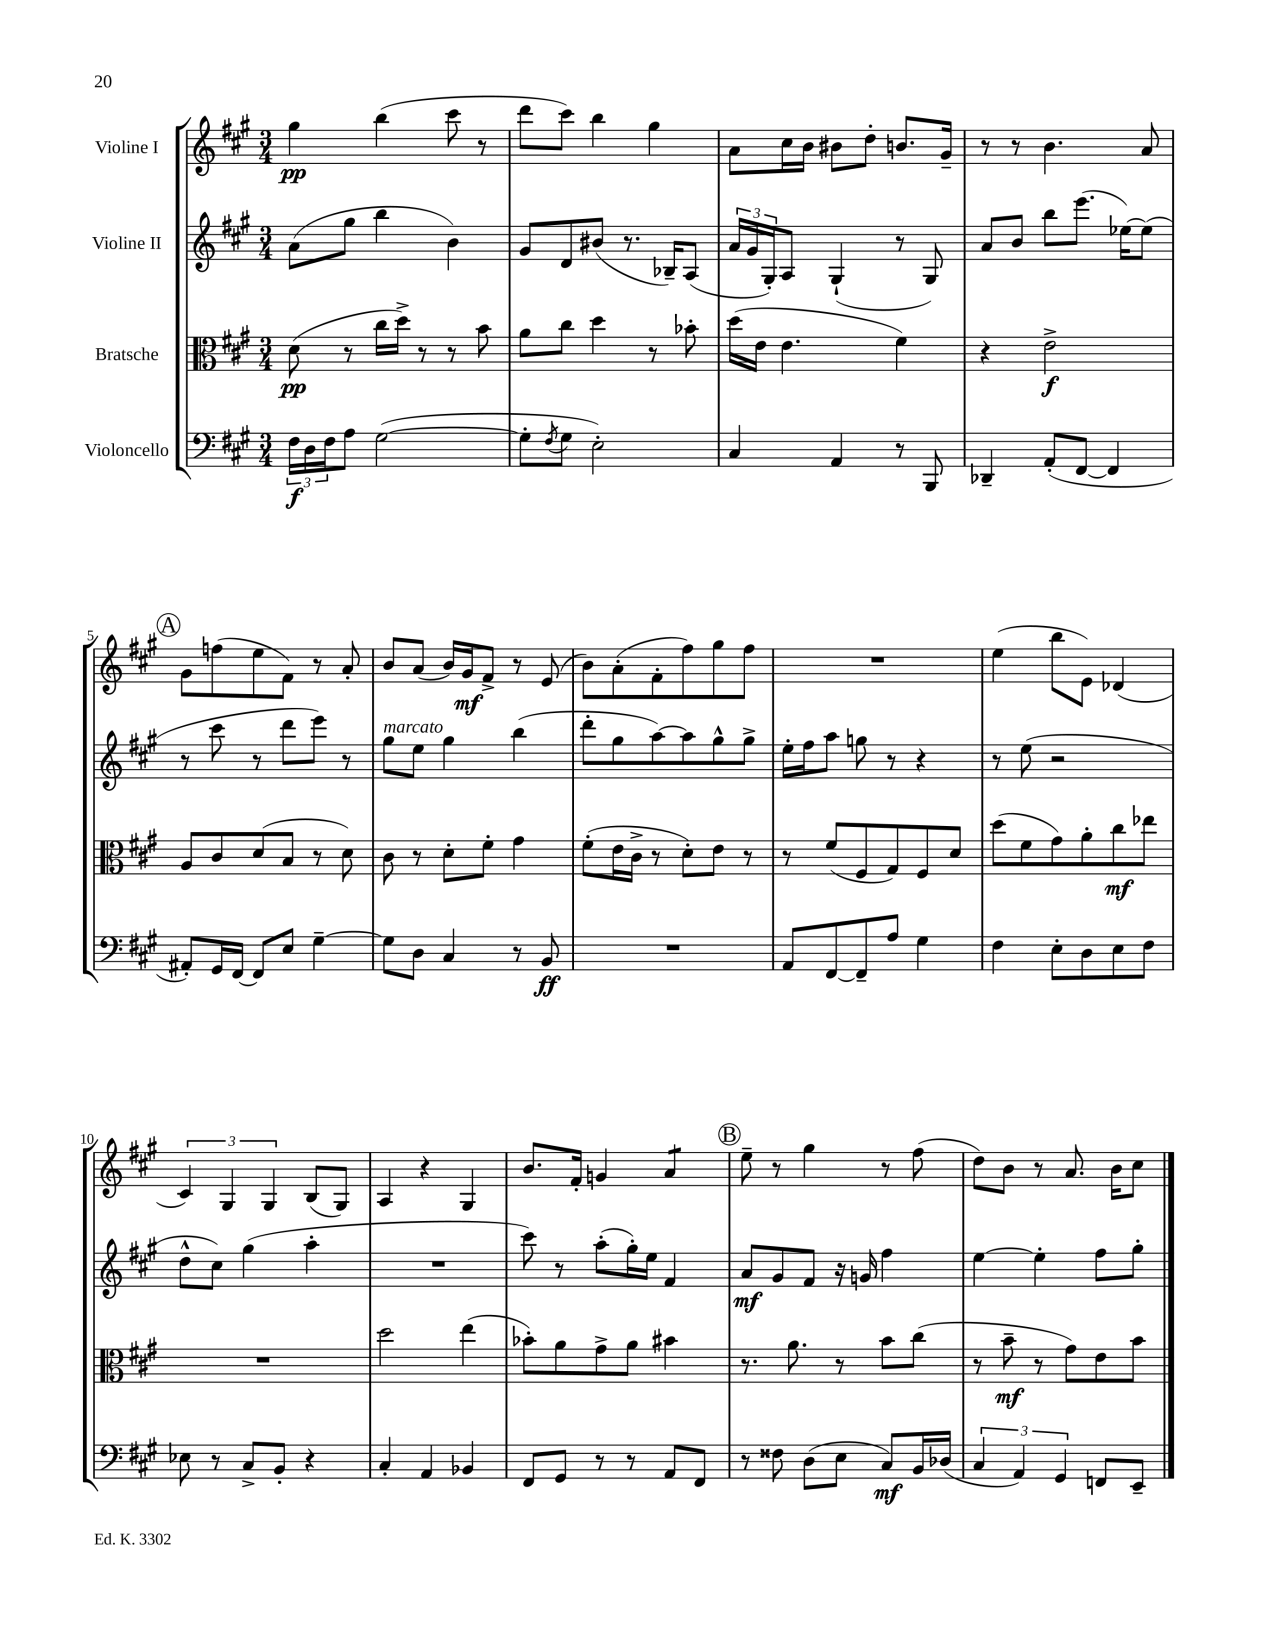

**kern	**dynam	**kern	**dynam	**kern	**dynam	**kern	**dynam
*part4	*part4	*part3	*part3	*part2	*part2	*part1	*part1
*staff4	*staff4	*staff3	*staff3	*staff2	*staff2	*staff1	*staff1
*I"Violoncello	*	*I"Bratsche	*	*I"Violine II	*	*I"Violine I	*
*clefF4	*	*clefC3	*	*clefG2	*	*clefG2	*
*k[f#c#g#]	*	*k[f#c#g#]	*	*k[f#c#g#]	*	*k[f#c#g#]	*
*M3/4	*	*M3/4	*	*M3/4	*	*M3/4	*
=1	=1	=1	=1	=1	=1	=1	=1
24F#\LL	f	(8d\	pp	(8a\L	.	4gg#\	pp
24D\	.	.	.	.	.	.	.
24F#\J	.	.	.	.	.	.	.
8A\J	.	8r	.	8gg#\J	.	.	.
([2G#\	.	16cc#\LL	.	4bb\	.	(4bb\	.
.	.	16dd^\JJ)	.	.	.	.	.
.	.	8r	.	.	.	.	.
.	.	8r	.	4b\)	.	8ccc#\	.
.	.	8b\	.	.	.	8r	.
=2	=2	=2	=2	=2	=2	=2	=2
8G#'\L]	.	8a\L	.	8g#/L	.	8ddd\L	.
8qF#/	.	.	.	.	.	.	.
8G#\J	.	8cc#\J	.	8d/	.	8ccc#\J)	.
2E'\)	.	4dd\	.	(8b#X/J	.	4bb\	.
.	.	.	.	8.r	.	.	.
.	.	8r	.	.	.	4gg#\	.
.	.	.	.	16B-X~/KL)	.	.	.
.	.	8b-X'\	.	(8A/J	.	.	.
=3	=3	=3	=3	=3	=3	=3	=3
4C#/	.	(16dd\LL	.	24a/LL	.	8a\L	.
.	.	.	.	24g#/	.	.	.
.	.	16e\JJ	.	.	.	.	.
.	.	.	.	24G#'/J)	.	.	.
.	.	4.e\	.	8A/J	.	16cc#\L	.
.	.	.	.	.	.	16b\JJ	.
4AA/	.	.	.	(4G#`/	.	8b#X\L	.
.	.	.	.	.	.	8dd'\J	.
8r	.	4f#\)	.	8r	.	8.bn/L	.
8BBB/	.	.	.	8G#/)	.	.	.
.	.	.	.	.	.	16g#~/Jk	.
=4	=4	=4	=4	=4	=4	=4	=4
4DD-X~/	.	4r	.	8a/L	.	8r	.
.	.	.	.	8b/J	.	8r	.
(8AA'/L	.	2e^\	f	8bb\L	.	4.b\	.
[8FF#/J	.	.	.	(8.eee\J	.	.	.
4FF#/]	.	.	.	.	.	.	.
.	.	.	.	[16ee-X\KL)	.	.	.
.	.	.	.	(8ee-\J]	.	8a/	.
!!LO:LB:g=z
!!LO:REH:place=s1:t=A
=5	=5	=5	=5	=5	=5	=5	=5
8AA#X'/L)	.	8A/L	.	8r	.	8g#\L	.
16GG#/L	.	8c#/	.	8ccc#\	.	(8ffn\	.
[16FF#/JJ	.	.	.	.	.	.	.
8FF#/L]	.	(8d/	.	8r	.	8ee\	.
8E/J	.	8B/J	.	8ddd\L	.	8f#\J)	.
[4G#~\	.	8r	.	8eee\J)	.	8r	.
.	.	8d\)	.	8r	.	8a'/	.
=6	=6	=6	=6	=6	=6	=6	=6
!	!	!	!	!LO:TX:a:i:t=marcato	!	!	!
8G#\L]	.	8c#\	.	8gg#\L	.	8b/L	.
8D\J	.	8r	.	8ee\J	.	(8a/J	.
4C#/	.	8d'\L	.	4gg#\	.	16b/LL)	.
.	.	.	.	.	.	16g#/J	mf
.	.	8f#'\J	.	.	.	8f#^/J	.
8r	.	4g#\	.	(4bb\	.	8r	.
8BB/	ff	.	.	.	.	(8e/	.
=7	=7	=7	=7	=7	=7	=7	=7
2.r	.	(8f#'\L	.	8ddd'\L	.	8b\L)	.
.	.	16e\L	.	8gg#\	.	(8a'\	.
.	.	16c#^\JJ	.	.	.	.	.
.	.	8r	.	[8aa\)	.	8f#'\	.
.	.	8d'\L)	.	8aa\]	.	8ff#\)	.
.	.	8e\J	.	8gg#^^\	.	8gg#\	.
.	.	8r	.	8gg#^\J	.	8ff#\J	.
=8	=8	=8	=8	=8	=8	=8	=8
8AA/L	.	8r	.	16ee'\LL	.	2.r	.
.	.	.	.	16ff#\J	.	.	.
[8FF#/	.	(8f#/L	.	8aa\J	.	.	.
8FF#~/]	.	8F#/	.	8ggn\	.	.	.
8A/J	.	8G#/)	.	8r	.	.	.
4G#\	.	8F#/	.	4r	.	.	.
.	.	8d/J	.	.	.	.	.
=9	=9	=9	=9	=9	=9	=9	=9
4F#\	.	(8dd\L	.	8r	.	(4ee\	.
.	.	8f#\	.	(8ee\	.	.	.
8E'\L	.	8g#\)	.	2r	.	8bb\L	.
8D\	.	8a'\	.	.	.	8e\J)	.
8E\	.	8cc#\	mf	.	.	(4d-X/	.
8F#\J	.	8ee-X\J	.	.	.	.	.
!!LO:LB:g=z
=10	=10	=10	=10	=10	=10	=10	=10
8E-X\	.	2.r	.	8dd^^\L	.	6c#/)	.
8r	.	.	.	8cc#\J)	.	.	.
.	.	.	.	.	.	6G#/	.
8C#^/L	.	.	.	(4gg#\	.	.	.
.	.	.	.	.	.	6G#/	.
8BB'/J	.	.	.	.	.	.	.
4r	.	.	.	4aa'\	.	(8B/L	.
.	.	.	.	.	.	8G#/J)	.
=11	=11	=11	=11	=11	=11	=11	=11
4C#'/	.	2dd\	.	2.r	.	4A/	.
4AA/	.	.	.	.	.	4r	.
4BB-X/	.	(4ee\	.	.	.	4G#/	.
=12	=12	=12	=12	=12	=12	=12	=12
8FF#/L	.	8b-X'\L)	.	8ccc#\)	.	8.b/L	.
8GG#/J	.	8a\	.	8r	.	.	.
.	.	.	.	.	.	16f#'/Jk	.
8r	.	8g#^\	.	(8aa'\L	.	4gn/	.
8r	.	8a\J	.	16gg#'\L)	.	.	.
.	.	.	.	16ee\JJ	.	.	.
*	*	*	*	*	*	*tremolo	*
8AA/L	.	4b#X\	.	4f#/	.	8a/L	.
8FF#/J	.	.	.	.	.	8a/J	.
*	*	*	*	*	*	*Xtremolo	*
!!LO:REH:place=s1:t=B
=13	=13	=13	=13	=13	=13	=13	=13
8r	.	8.r	.	8a/L	mf	8ee~\	.
8F##X\	.	.	.	8g#/	.	8r	.
.	.	8.a\	.	.	.	.	.
(8D\L	.	.	.	8f#/J	.	4gg#\	.
8E\J	.	8r	.	16r	.	.	.
.	.	.	.	16gn/	.	.	.
8C#/L)	mf	8b\L	.	4ff#\	.	8r	.
16BB/L	.	(8cc#\J	.	.	.	(8ff#\	.
(16D-X/JJ	.	.	.	.	.	.	.
=14	=14	=14	=14	=14	=14	=14	=14
6C#/	.	8r	.	[4ee\	.	8dd\L)	.
.	.	8b~\	mf	.	.	8b\J	.
6AA/)	.	.	.	.	.	.	.
.	.	8r	.	4ee'\]	.	8r	.
6GG#/	.	.	.	.	.	.	.
.	.	8g#\L)	.	.	.	8.a/	.
8FFn/L	.	8e\	.	8ff#\L	.	.	.
.	.	.	.	.	.	16b\KL	.
8EE~/J	.	8b\J	.	8gg#'\J	.	8cc#\J	.
==	==	==	==	==	==	==	==
*-	*-	*-	*-	*-	*-	*-	*-
